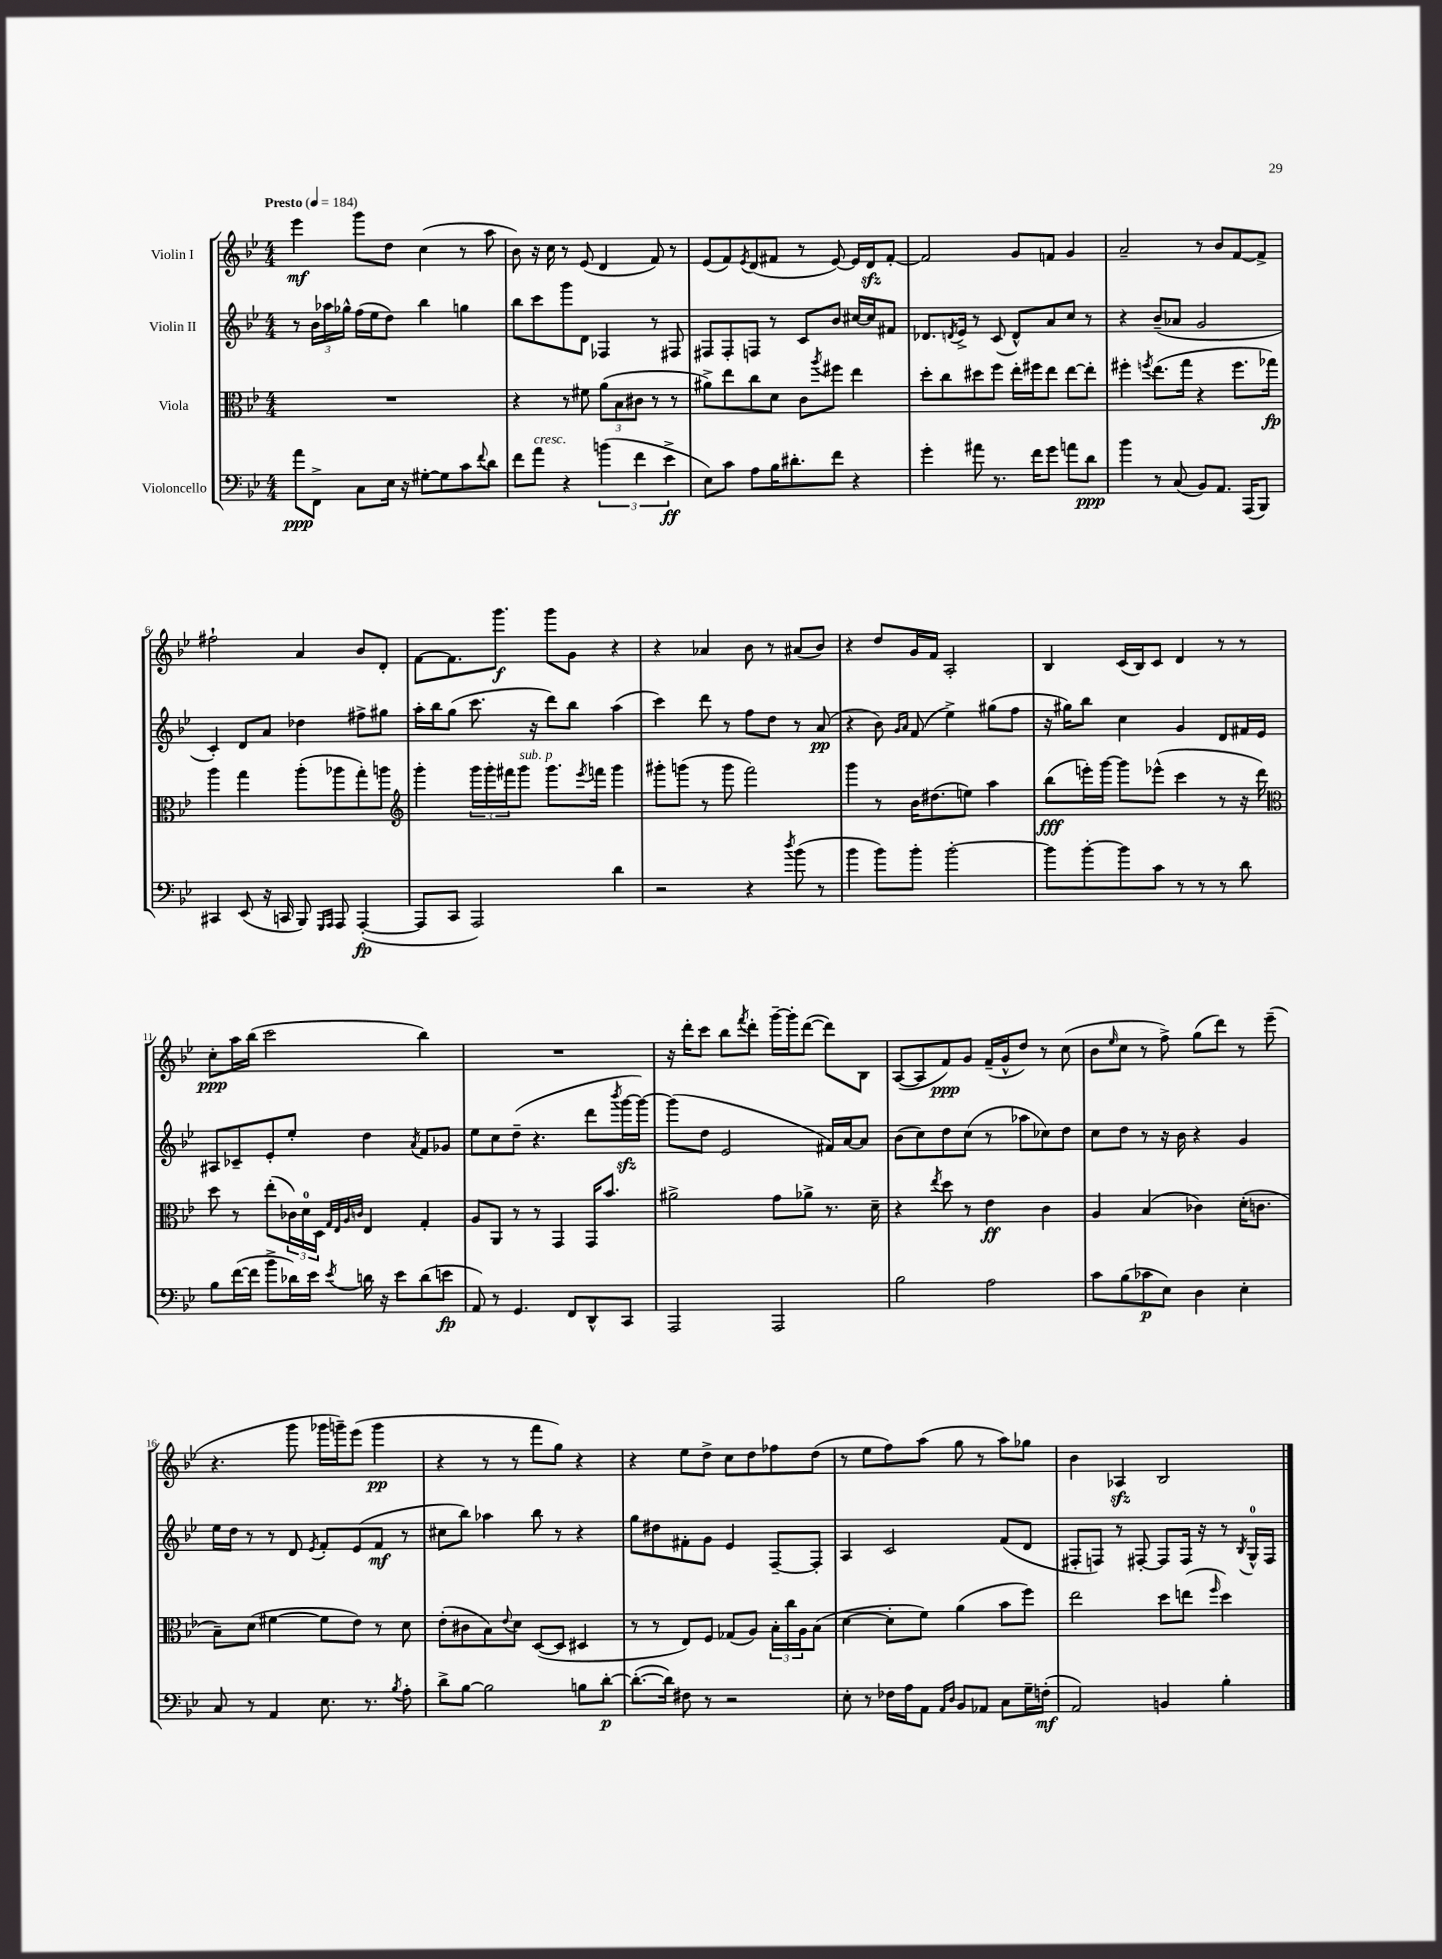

**kern	**dynam	**kern	**dynam	**kern	**dynam	**kern	**dynam
*part4	*part4	*part3	*part3	*part2	*part2	*part1	*part1
*staff4	*staff4	*staff3	*staff3	*staff2	*staff2	*staff1	*staff1
*I"Violoncello	*	*I"Viola	*	*I"Violin II	*	*I"Violin I	*
*clefF4	*	*clefC3	*	*clefG2	*	*clefG2	*
*k[b-e-]	*	*k[b-e-]	*	*k[b-e-]	*	*k[b-e-]	*
*M4/4	*	*M4/4	*	*M4/4	*	*M4/4	*
*MM184	*	*MM184	*	*MM184	*	*MM184	*
=1	=1	=1	=1	=1	=1	=1	=1
!	!	!	!	!	!	!LO:TX:a:B:t=Presto	!
8a\L	ppp	1r	.	8r	.	4eee-\	mf
8FF^\J	.	.	.	24b-\LL	.	.	.
.	.	.	.	24aa-X\	.	.	.
.	.	.	.	24gg-X^^\JJ	.	.	.
8C\L	.	.	.	(16ff\LL	.	8ggg\L	.
.	.	.	.	16ee-\J	.	.	.
16E-\Jk	.	.	.	8dd\J)	.	8dd\J	.
16r	.	.	.	.	.	.	.
[8G#X'\L	.	.	.	4bb-\	.	(4cc\	.
8G#\]	.	.	.	.	.	.	.
8c\	.	.	.	4ggn\	.	8r	.
8qqf/	.	.	.	.	.	.	.
8d\J	.	.	.	.	.	8aa\	.
=2	=2	=2	=2	=2	=2	=2	=2
8f\L	.	4r	.	8bb-\L	.	8b-\)	.
!LO:TX:a:i:t=cresc.	!	!	!	!	!	!	!
8a\J	.	.	.	8ccc\	.	16r	.
.	.	.	.	.	.	16cc\	.
4r	.	8r	.	8ggg\	.	8r	.
.	.	8f#X\	.	8d\J	.	(8e-/	.
(6bn\	.	(12a\L	.	4F-X/	.	4d/	.
.	.	12B-\	.	.	.	.	.
6f\	.	12c#X\J	.	.	.	.	.
.	.	8r	.	8r	.	8f/)	.
6e-^\	ff	.	.	.	.	.	.
.	.	8r	.	8F#X/	.	8r	.
=3	=3	=3	=3	=3	=3	=3	=3
8E-\L)	.	8a#X^\L)	.	8F#X/L	.	(8e-/L	.
8c\J	.	8ee-\	.	8F#'/	.	8f/)	.
.	.	.	.	.	.	8qe-/	.
8A\L	.	8cc\	.	8Fn/J	.	(8d/	.
16B-\K	.	8d\J	.	8r	.	8f#X/J	.
8.d#X'\	.	.	.	.	.	.	.
.	.	8c\L	.	8c/L	.	8r	.
.	.	8qaa/	.	.	.	.	.
8f\J	.	8ff#X\J	.	8b-/J	.	[8e-/)	.
4r	.	4ee-\	.	[16cc#X/LL	.	16e-/LL]	.
.	.	.	.	16cc#/J]	.	16dzz/J	.
.	.	.	.	8f#X/J	.	[8f#'/J	.
=4	=4	=4	=4	=4	=4	=4	=4
4g'\	.	8dd'\L	.	8.d-X/L	.	2f#/]	.
.	.	8cc\	.	.	.	.	.
.	.	.	.	8qdn/	.	.	.
.	.	.	.	16e-^/Jk	.	.	.
8a#X\	.	8dd#X\	.	8r	.	.	.
8.r	.	8ff\J	.	(8c/	.	.	.
.	.	16ee-'\LL	.	8d^^/L)	.	8g/L	.
16f\KL	.	16ff#X\J	.	.	.	.	.
8g\J	.	8ee-\J	.	8a/	.	8fn/J	.
8an\L	.	[8ee-\L	.	8cc/J	.	4g/	.
8d\J	ppp	8ee-'\J]	.	8r	.	.	.
=5	=5	=5	=5	=5	=5	=5	=5
4b-\	.	4ff#X'\	.	4r	.	2a~/	.
.	.	8qffn/	.	.	.	.	.
8r	.	(8.ee-\L	.	(8b-~/L	.	.	.
(8C/	.	.	.	8a-X/J	.	.	.
.	.	16gg\Jk	.	.	.	.	.
8BB-/L)	.	4r	.	2g/	.	8r	.
8.AA/J	.	.	.	.	.	8b-/L	.
.	.	8.ff\L	.	.	.	[8f/	.
(16AAA/KL	.	.	.	.	.	.	.
8BBB-/J)	.	.	.	.	.	8f^/J]	.
.	.	16gg-X\Jk)	fp	.	.	.	.
!!LO:LB:g=z
=6	=6	=6	=6	=6	=6	=6	=6
4CC#X/	.	4aa\	.	4c'/)	.	2ff#X`\	.
(8EE-/	.	4gg\	.	8d/L	.	.	.
16r	.	.	.	8a/J	.	.	.
16CCn/	.	.	.	.	.	.	.
8BBB-/)	.	(8aa'\L	.	4dd-X\	.	4a/	.
16qqGGG/LL	.	.	.	.	.	.	.
16qqAAA/JJ	.	.	.	.	.	.	.
8AAA/	.	8aa-X\	.	.	.	.	.
([4AAA'/	fp	8gg'\)	.	8ff#X^\L	.	8b-/L	.
.	.	8aan\J	.	8gg#X\J	.	8d'/J	.
=7	=7	=7	=7	=7	=7	=7	=7
*	*	*clefG2	*	*	*	*	*
8AAA/L]	.	4ggg'\	.	16aa'\LL	.	[8f\L	.
.	.	.	.	16bb-\J	.	.	.
8CC/J	.	.	.	(8gg\J	.	8.f\]	.
2AAA/)	.	24ggg\LL	.	8.ccc\	.	.	.
.	.	24ggg'\	.	.	.	.	.
.	.	.	.	.	.	8.ggg\J	f
.	.	24fff#X\J	.	.	.	.	.
!	!	!LO:TX:a:i:t=sub. p	!	!	!	!	!
.	.	8ggg\J	.	.	.	.	.
.	.	.	.	16r	.	.	.
.	.	8.ggg\L	.	8ddd\L)	.	8ggg\L	.
.	.	.	.	8bb-\J	.	8g\J	.
.	.	8qeee-/	.	.	.	.	.
.	.	16fffn\Jk	.	.	.	.	.
4d\	.	4ggg\	.	(4aa\	.	4r	.
=8	=8	=8	=8	=8	=8	=8	=8
2r	.	8ggg#X'\L	.	4ccc\)	.	4r	.
.	.	(8gggn\J	.	.	.	.	.
.	.	8r	.	8ddd\	.	4a-X/	.
.	.	8ggg\	.	8r	.	.	.
4r	.	2fff\)	.	8ff\L	.	8b-\	.
.	.	.	.	8dd\J	.	8r	.
8qdd/	.	.	.	.	.	.	.
(8b-\	.	.	.	8r	.	(8a#X/L	.
8r	.	.	.	(8a/	pp	8b-/J)	.
=9	=9	=9	=9	=9	=9	=9	=9
4b-\	.	4ggg\	.	4r	.	4r	.
8b-\L)	.	8r	.	8b-\)	.	8dd/L	.
.	.	.	.	16qqg/LL	.	.	.
.	.	.	.	16qqa/JJ	.	.	.
8b-'\J	.	16b-\KL	.	(8f/	.	16g/L	.
.	.	(8.dd#X\	.	.	.	16f/JJ	.
[2b-'\	.	.	.	4ee-^\)	.	2A'/	.
.	.	8een\J)	.	.	.	.	.
.	.	4aa\	.	(8gg#X\L	.	.	.
.	.	.	.	8ff\J	.	.	.
=10	=10	=10	=10	=10	=10	=10	=10
8b-\L]	.	(8bb-\L	fff	16r	.	4B-/	.
.	.	.	.	16gg#X\KL)	.	.	.
[8b-'\	.	16eeen'\L)	.	8bb-\J	.	.	.
.	.	[16ggg\JJ	.	.	.	.	.
8b-\]	.	8ggg\L]	.	4cc\	.	(16c/LL	.
.	.	.	.	.	.	16B-/J)	.
8c\J	.	(8eee-X^^\J	.	.	.	8c/J	.
8r	.	4ccc\	.	4g/	.	4d/	.
8r	.	.	.	.	.	.	.
8r	.	8r	.	8d/L	.	8r	.
8d\	.	16r	.	16f#X/L	.	8r	.
.	.	16ddd\)	.	16e-/JJ	.	.	.
!!LO:LB:g=z
=11	=11	=11	=11	=11	=11	=11	=11
*	*	*clefC3	*	*	*	*	*
8B-\L	.	8dd\	.	8A#X/L	.	8cc'\L	ppp
([16f\L	.	8r	.	8c-X~/	.	16aa\L	.
16f\JJ]	.	.	.	.	.	(16bb-\JJ	.
8b-^\L	.	(8ee-'\L	.	8e-'/	.	2ccc\	.
16d-X\L)	.	24c-X\L)	.	8ee-'/J	.	.	.
.	.	24d\	.	.	.	.	.
16e-\JJ	.	.	.	.	.	.	.
.	.	24D\JJ	.	.	.	.	.
.	.	32qqG/LLL	.	.	.	.	.
.	.	32qqE-/	.	.	.	.	.
.	.	32qqA/	.	.	.	.	.
8qe-/	.	32qqcn/JJJ	.	.	.	.	.
16dn\	.	4E-/	.	4dd\	.	.	.
16r	.	.	.	.	.	.	.
8e-\L	.	.	.	.	.	.	.
.	.	.	.	8qa/	.	.	.
(8d\	.	4G'/	.	8f/L	.	4bb-\)	.
8en\J	fp	.	.	8g-X/J	.	.	.
=12	=12	=12	=12	=12	=12	=12	=12
8AA/)	.	8A/L	.	8ee-\L	.	1r	.
8r	.	8AA/J	.	8cc\	.	.	.
4.GG/	.	8r	.	(8dd~\J	.	.	.
.	.	8r	.	4.r	.	.	.
.	.	4GG/	.	.	.	.	.
8FF/L	.	.	.	.	.	.	.
8DD^^/	.	16GG/KL	.	8ddd\L	.	.	.
.	.	8.b-/J	.	.	.	.	.
.	.	.	.	8qbbb-/	.	.	.
8CC/J	.	.	.	[16gggzz\L	.	.	.
.	.	.	.	16ggg\JJ_)	.	.	.
=13	=13	=13	=13	=13	=13	=13	=13
2AAA/	.	2a#X^\	.	(8ggg\L]	.	16r	.
.	.	.	.	.	.	16ddd'\KL	.
.	.	.	.	8dd\J	.	8ccc\J	.
.	.	.	.	2e-/	.	8bb-\L	.
.	.	.	.	.	.	8qfff/	.
.	.	.	.	.	.	8ddd'\J	.
2AAA/	.	8g\L	.	.	.	[16ggg~\LL	.
.	.	.	.	.	.	16ggg'\J]	.
.	.	8a-X^\J	.	.	.	([8ddd\J	.
.	.	8.r	.	16f#X/LL)	.	8ddd\L])	.
.	.	.	.	[16a/J	.	.	.
.	.	.	.	8a/J]	.	8B-\J	.
.	.	16d~\	.	.	.	.	.
=14	=14	=14	=14	=14	=14	=14	=14
2B-\	.	4r	.	(8b-\L	.	([8A/L	.
.	.	.	.	8cc\)	.	8A/]	.
.	.	8qee-/	.	.	.	.	.
.	.	8dd\	.	8dd\	.	8f/)	ppp
.	.	8r	.	(8cc\J	.	8g/J	.
2A\	.	4e-\	ff	8r	.	(16f~/LL	.
.	.	.	.	.	.	16g^^/J	.
.	.	.	.	8aa-X\L	.	8dd/J)	.
.	.	4c\	.	8cc-X\)	.	8r	.
.	.	.	.	8dd\J	.	(8cc\	.
=15	=15	=15	=15	=15	=15	=15	=15
8c\L	.	4A/	.	8cc\L	.	8b-\L	.
.	.	.	.	.	.	16qqee-/	.
(8B-\	.	.	.	8dd\J	.	8cc\J	.
8c-X\	p	(4B-/	.	8r	.	8r	.
8E-\J)	.	.	.	16r	.	8ff^\)	.
.	.	.	.	16b-\	.	.	.
4D\	.	4c-X\)	.	4r	.	(8gg\L	.
.	.	.	.	.	.	8ddd\J)	.
4E-'\	.	(16d'\KL	.	4g/	.	8r	.
.	.	8.cn\J	.	.	.	.	.
.	.	.	.	.	.	(8eee-~\	.
!!LO:LB:g=z
=16	=16	=16	=16	=16	=16	=16	=16
8C/	.	8B-~\L)	.	16ee-\LL	.	4.r	.
.	.	.	.	16dd\JJ	.	.	.
8r	.	(8d\J	.	8r	.	.	.
4AA/	.	[4f#X\	.	8r	.	.	.
.	.	.	.	8d/	.	8ggg\	.
.	.	.	.	8qe-/	.	.	.
8.E-\	.	8f#\L]	.	8f'/L	.	16ggg-X\LL	.
.	.	.	.	.	.	16gggn~\J)	.
.	.	8e-\J)	.	(8e-/	.	(8eee-\J	.
8.r	.	.	.	.	.	.	.
.	.	8r	.	8f/J	mf	4ggg\	pp
8qB-/	.	.	.	.	.	.	.
8A'\	.	8d\	.	8r	.	.	.
=17	=17	=17	=17	=17	=17	=17	=17
8d^\L	.	(8e-'\L	.	8cc#X\L	.	4r	.
[8B-\J	.	8c#X\	.	8bb-\J)	.	.	.
2B-\]	.	8B-\)	.	4aa-X\	.	8r	.
.	.	8qqe-/	.	.	.	.	.
.	.	8d\J	.	.	.	8r	.
.	.	([8D/L	.	8bb-\	.	8fff\L	.
.	.	8D/J]	.	8r	.	8gg\J)	.
8Bn\L	.	4D#X/	.	4r	.	4r	.
[8d'\J	p	.	.	.	.	.	.
=18	=18	=18	=18	=18	=18	=18	=18
(8.d'\L_	.	8r	.	8gg\L	.	4r	.
.	.	8r	.	8dd#X\	.	.	.
16d\Jk])	.	.	.	.	.	.	.
8F#X\	.	8E-/L)	.	8f#X'\	.	8ee-\L	.
8r	.	8F/J	.	8g\J	.	8dd^\J	.
2r	.	(8G-X/L	.	4e-/	.	8cc\L	.
.	.	8A/J)	.	.	.	8dd\	.
.	.	24B-'\LL	.	[8F~/L	.	8ff-X\	.
.	.	24cc\	.	.	.	.	.
.	.	24A\J	.	.	.	.	.
.	.	(8B-\J	.	8F'/J]	.	(8dd\J	.
=19	=19	=19	=19	=19	=19	=19	=19
8E-'\	.	[4d\	.	4A/	.	8r	.
8r	.	.	.	.	.	8ee-\L	.
16F-X\LL	.	8d'\L]	.	2c/	.	8ff\)	.
16A\J	.	.	.	.	.	.	.
8AA\J	.	8f\J)	.	.	.	(8aa\J	.
16qqAA/LL	.	.	.	.	.	.	.
16qqD/JJ	.	.	.	.	.	.	.
8BB-/L	.	(4a\	.	.	.	8gg\	.
8AA-X/J	.	.	.	.	.	8r	.
8C\L	.	8b-\L	.	(8f/L	.	8aa\L)	.
16G~\L	.	8ff\J)	.	8d/J	.	8gg-X\J	.
(16Fn'\JJ	mf	.	.	.	.	.	.
=20	=20	=20	=20	=20	=20	=20	=20
2AA/)	.	2ee-\	.	8F#X'/L	.	4b-\	.
.	.	.	.	8Fn/J)	.	.	.
.	.	.	.	8r	.	4A-Xzz/	.
.	.	.	.	[8F#X'/	.	.	.
4BBn/	.	8dd\L	.	8F#/L]	.	2B-/	.
.	.	(8een\J	.	16F#/Jk	.	.	.
.	.	.	.	16r	.	.	.
.	.	16qqff/	.	.	.	.	.
4B-'\	.	4dd\)	.	8r	.	.	.
.	.	.	.	8qB-/	.	.	.
.	.	.	.	16G^^/LL	.	.	.
.	.	.	.	16F#/JJ	.	.	.
==	==	==	==	==	==	==	==
*-	*-	*-	*-	*-	*-	*-	*-
